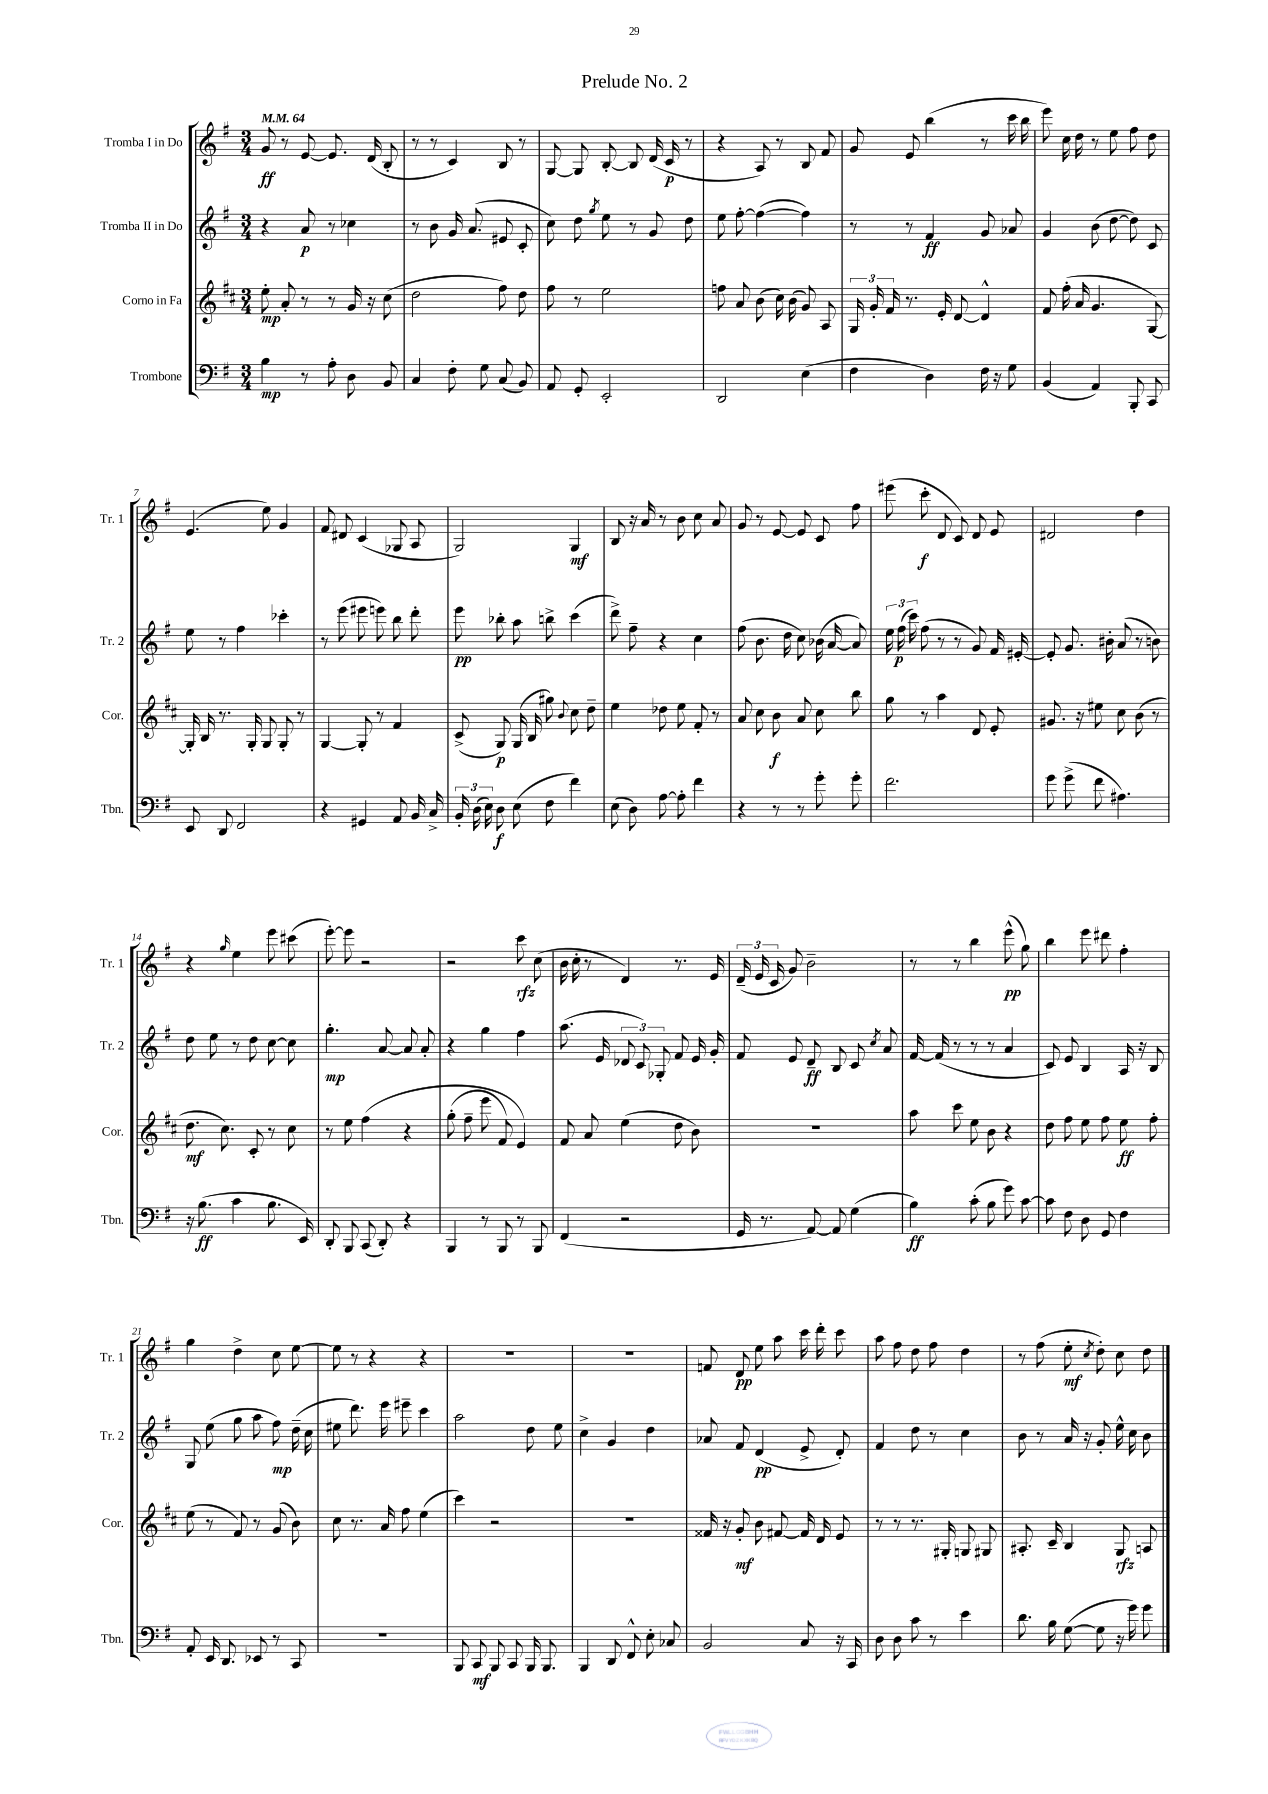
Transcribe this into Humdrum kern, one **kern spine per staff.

**kern	**dynam	**kern	**dynam	**kern	**dynam	**kern	**dynam
*part4	*part4	*part3	*part3	*part2	*part2	*part1	*part1
*staff4	*staff4	*staff3	*staff3	*staff2	*staff2	*staff1	*staff1
*I"Trombone	*	*I"Corno in Fa	*	*I"Tromba II in Do	*	*I"Tromba I in Do	*
*I'Tbn.	*	*I'Cor.	*	*I'Tr. 2	*	*I'Tr. 1	*
*clefF4	*	*clefG2	*	*clefG2	*	*clefG2	*
*k[f#]	*	*k[f#c#]	*	*k[f#]	*	*k[f#]	*
*M3/4	*	*M3/4	*	*M3/4	*	*M3/4	*
*MM64	*	*MM64	*	*MM64	*	*MM64	*
=1	=1	=1	=1	=1	=1	=1	=1
4B\	mp	8ee'\	mp	4r	.	8g/	ff
.	.	8a'/	.	.	.	8r	.
8r	.	8r	.	8a/	p	[8e/	.
8A'\	.	8r	.	8r	.	8.e/]	.
8D\	.	16g/	.	4cc-X\	.	.	.
.	.	16r	.	.	.	(16d/	.
8BB/	.	(8cc#\	.	.	.	8B'/	.
=2	=2	=2	=2	=2	=2	=2	=2
4C/	.	2dd\	.	8r	.	8r	.
.	.	.	.	8b\	.	8r	.
8F#'\	.	.	.	16g/	.	4c/)	.
.	.	.	.	(8.a/	.	.	.
8G\	.	.	.	.	.	.	.
(8C/	.	8ff#\)	.	8e#X/	.	8B/	.
8BB/)	.	8dd\	.	8c'/	.	8r	.
=3	=3	=3	=3	=3	=3	=3	=3
8AA/	.	8ff#\	.	8cc\)	.	[8G/	.
8GG'/	.	8r	.	8dd\	.	8G/]	.
.	.	.	.	8qgg/	.	.	.
2EE'/	.	2ee\	.	8ee\	.	[8B'/	.
.	.	.	.	8r	.	8B/]	.
.	.	.	.	8g/	.	(16d/	.
.	.	.	.	.	.	16c/	p
.	.	.	.	8dd\	.	8r	.
=4	=4	=4	=4	=4	=4	=4	=4
2DD/	.	8ffn\	.	8ee\	.	4r	.
.	.	8a/	.	[8ff#'\	.	.	.
.	.	(8b\	.	(4ff#\_	.	8A/)	.
.	.	16cc#\)	.	.	.	8r	.
.	.	(16b\	.	.	.	.	.
(4E\	.	8g/)	.	4ff#\])	.	8B/	.
.	.	8A/	.	.	.	8f#/	.
=5	=5	=5	=5	=5	=5	=5	=5
4F#\	.	24G/	.	8r	.	8g/	.
.	.	24g'/	.	.	.	.	.
.	.	24f#/	.	.	.	.	.
.	.	8.r	.	8r	.	8e/	.
4D\)	.	.	.	4f#/	ff	(4bb\	.
.	.	16e'/	.	.	.	.	.
.	.	[8d/	.	.	.	.	.
16F#\	.	4d^^/]	.	8g/	.	8r	.
16r	.	.	.	.	.	.	.
8G\	.	.	.	8a-X/	.	16ccc\	.
.	.	.	.	.	.	16bb\	.
=6	=6	=6	=6	=6	=6	=6	=6
(4BB/	.	8f#/	.	4g/	.	8eee\)	.
.	.	(16ff#'\	.	.	.	16cc\	.
.	.	16a/	.	.	.	16dd\	.
4AA/)	.	4.g/	.	(8b\	.	8r	.
.	.	.	.	[8dd\	.	8ee\	.
8BBB'/	.	.	.	8dd\])	.	8ff#\	.
8CC/	.	[8G/)	.	8c/	.	8dd\	.
!!LO:LB:g=z
=7	=7	=7	=7	=7	=7	=7	=7
8EE/	.	16G'/]	.	8ee\	.	(4.e/	.
.	.	16B/	.	.	.	.	.
8DD/	.	8.r	.	8r	.	.	.
2FF#/	.	.	.	4ff#\	.	.	.
.	.	16G'/	.	.	.	.	.
.	.	8G/	.	.	.	8ee\)	.
.	.	8G'/	.	4ccc-X'\	.	4g/	.
.	.	8r	.	.	.	.	.
=8	=8	=8	=8	=8	=8	=8	=8
4r	.	[4G/	.	8r	.	8f#/	.
.	.	.	.	(8eee\	.	8d#X/	.
4GG#X/	.	8G'/]	.	8eee#X\	.	(4c/	.
.	.	8r	.	8eeen\)	.	.	.
8AA/	.	4f#/	.	8bb\	.	8G-X/	.
16BB/	.	.	.	8ddd'\	.	8A/	.
16C^/	.	.	.	.	.	.	.
=9	=9	=9	=9	=9	=9	=9	=9
24BB'/	.	(8c#^/	.	8eee\	pp	2G/)	.
(24D\	.	.	.	.	.	.	.
24E\)	.	.	.	.	.	.	.
8D\	f	8G/)	p	8bb-X'\	.	.	.
(8E\	.	(16G/	.	8aa\	.	.	.
.	.	16B/	.	.	.	.	.
8F#\	.	8gg#X\)	.	8bbn^\	.	.	.
.	.	8qqb/	.	.	.	.	.
4f#\)	.	8cc#\	.	(4ccc\	.	4G/	mf
.	.	8dd~\	.	.	.	.	.
=10	=10	=10	=10	=10	=10	=10	=10
(8E\	.	4ee\	.	8ddd^\)	.	8B/	.
8D\)	.	.	.	8ff#~\	.	16r	.
.	.	.	.	.	.	16a/	.
[8A\	.	8dd-X\	.	4r	.	8r	.
8A'\]	.	8ee\	.	.	.	8b\	.
4f#\	.	8f#'/	.	4cc\	.	8cc\	.
.	.	8r	.	.	.	8a/	.
=11	=11	=11	=11	=11	=11	=11	=11
4r	.	8a/	.	(8ff#\	.	8g/	.
.	.	8cc#\	.	8.b\	.	8r	.
8r	.	8b\	f	.	.	[8e/	.
.	.	.	.	16dd\	.	.	.
8r	.	8a/	.	8cc\)	.	8e/]	.
8g'\	.	8cc#\	.	(16b-X\	.	8c/	.
.	.	.	.	[16a/	.	.	.
8g'\	.	8bb\	.	8a/])	.	8ff#\	.
=12	=12	=12	=12	=12	=12	=12	=12
2.f#\	.	8gg\	.	24ee\	.	(8eee#X\	.
.	.	.	.	(24ff#\	p	.	.
.	.	.	.	24ccc\)	.	.	.
.	.	8r	.	(8ff#\	.	8ccc'\	f
.	.	4aa\	.	8r	.	8d/	.
.	.	.	.	8r	.	8c/)	.
.	.	8d/	.	8g/)	.	8d/	.
.	.	8e'/	.	16f#/	.	8e/	.
.	.	.	.	[16e#X'/	.	.	.
=13	=13	=13	=13	=13	=13	=13	=13
8g\	.	8.g#X/	.	8e#'/]	.	2d#X/	.
(8g^\	.	.	.	8.g/	.	.	.
.	.	16r	.	.	.	.	.
8f#\	.	8ee#X\	.	.	.	.	.
.	.	.	.	16b#X'\	.	.	.
4.A#X\)	.	8cc#\	.	(8a/	.	.	.
.	.	(8b\	.	8r	.	4dd\	.
.	.	8r	.	8bn\)	.	.	.
!!LO:LB:g=z
=14	=14	=14	=14	=14	=14	=14	=14
16r	.	8.dd\	mf	8dd\	.	4r	.
(8.B\	ff	.	.	.	.	.	.
.	.	.	.	8ee\	.	.	.
.	.	8.cc#\)	.	.	.	.	.
.	.	.	.	.	.	16qqgg/	.
4c\	.	.	.	8r	.	4ee\	.
.	.	8c#'/	.	8dd\	.	.	.
8.B\	.	8r	.	[8cc\	.	8eee\	.
.	.	8cc#\	.	8cc\]	.	(8ccc#X\	.
16EE/)	.	.	.	.	.	.	.
=15	=15	=15	=15	=15	=15	=15	=15
8DD'/	.	8r	.	4.gg'\	mp	[8eee'\)	.
8BBB/	.	8ee\	.	.	.	8eee\]	.
(8CC/	.	(4ff#\	.	.	.	2r	.
8DD'/)	.	.	.	[8a/	.	.	.
4r	.	4r	.	8a/]	.	.	.
.	.	.	.	8a'/	.	.	.
=16	=16	=16	=16	=16	=16	=16	=16
4BBB/	.	(8gg'\	.	4r	.	2r	.
.	.	8ff#~\	.	.	.	.	.
8r	.	8eee\	.	4gg\	.	.	.
8BBB/	.	8f#/)	.	.	.	.	.
8r	.	4e/)	.	4ff#\	.	8ccc\	rfz
8BBB/	.	.	.	.	.	(8cc\	.
=17	=17	=17	=17	=17	=17	=17	=17
(4FF#/	.	8f#/	.	(8.aa\	.	16b\	.
.	.	.	.	.	.	16cc'\	.
.	.	8a/	.	.	.	8r	.
.	.	.	.	16e/	.	.	.
2r	.	(4ee\	.	12d-X/	.	4d/)	.
.	.	.	.	12c/)	.	.	.
.	.	.	.	12G-X'/	.	.	.
.	.	8dd\	.	8f#/	.	8.r	.
.	.	8b\)	.	16e/	.	.	.
.	.	.	.	16g'/	.	16e/	.
=18	=18	=18	=18	=18	=18	=18	=18
16GG/	.	2.r	.	8f#/	.	(24d~/	.
.	.	.	.	.	.	24e/	.
8.r	.	.	.	.	.	.	.
.	.	.	.	.	.	24c/	.
.	.	.	.	8e/	.	8g/)	.
[8AA/)	.	.	.	8d~/	ff	2b~\	.
8AA/]	.	.	.	8B/	.	.	.
(4G\	.	.	.	8c/	.	.	.
.	.	.	.	8qcc/	.	.	.
.	.	.	.	8a/	.	.	.
=19	=19	=19	=19	=19	=19	=19	=19
4B\)	ff	8aa\	.	[16f#/	.	8r	.
.	.	.	.	(16f#/]	.	.	.
.	.	8ccc#\	.	8r	.	8r	.
(8c'\	.	8ee\	.	8r	.	4bb\	.
8B\	.	8b\	.	8r	.	.	.
8g\)	.	4r	.	4a/	.	(8eee^^\	pp
[8c\	.	.	.	.	.	8gg\)	.
=20	=20	=20	=20	=20	=20	=20	=20
8c\]	.	8dd\	.	8c/)	.	4bb\	.
8F#\	.	8ff#\	.	8e/	.	.	.
8D\	.	8ee\	.	4B/	.	8eee\	.
8GG/	.	8ff#\	.	.	.	8ddd#X\	.
4F#\	.	8ee\	ff	16A/	.	4ff#'\	.
.	.	.	.	16r	.	.	.
.	.	8ff#'\	.	8B/	.	.	.
!!LO:LB:g=z
=21	=21	=21	=21	=21	=21	=21	=21
8AA'/	.	(8ee\	.	8G/	.	4gg\	.
16EE/	.	8r	.	(8ee\	.	.	.
8.DD/	.	.	.	.	.	.	.
.	.	8f#/)	.	8gg\	.	4dd^\	.
8EE-X/	.	8r	.	8aa\	.	.	.
8r	.	(8g/	.	8ff#\)	mp	8cc\	.
8CC/	.	8b\)	.	(16dd~\	.	[8ee\	.
.	.	.	.	16cc\	.	.	.
=22	=22	=22	=22	=22	=22	=22	=22
2.r	.	8cc#\	.	8ee#X\	.	8ee\]	.
.	.	8.r	.	8.ddd\)	.	8r	.
.	.	.	.	.	.	4r	.
.	.	16a/	.	16eee\	.	.	.
.	.	8ff#\	.	8eee#X~\	.	.	.
.	.	(4ee\	.	4ccc\	.	4r	.
=23	=23	=23	=23	=23	=23	=23	=23
8BBB/	.	4ccc#\)	.	2aa\	.	2.r	.
8CC/	mf	.	.	.	.	.	.
8BBB/	.	2r	.	.	.	.	.
8CC/	.	.	.	.	.	.	.
16BBB/	.	.	.	8dd\	.	.	.
8.BBB/	.	.	.	.	.	.	.
.	.	.	.	8ee\	.	.	.
=24	=24	=24	=24	=24	=24	=24	=24
4BBB/	.	2.r	.	4cc^\	.	2.r	.
8DD/	.	.	.	4g/	.	.	.
8FF#^^/	.	.	.	.	.	.	.
8E'\	.	.	.	4dd\	.	.	.
8C-X/	.	.	.	.	.	.	.
=25	=25	=25	=25	=25	=25	=25	=25
2BB/	.	16f##X/	.	8a-X/	.	8fn/	.
.	.	16r	.	.	.	.	.
.	.	8g'/	mf	8f#/	.	8d/	pp
.	.	8b\	.	(4d/	pp	8ee\	.
.	.	[8f#X/	.	.	.	8aa\	.
8C/	.	16f#/]	.	8e^/	.	16ccc\	.
.	.	16d/	.	.	.	16ddd'\	.
16r	.	8e/	.	8d'/)	.	8ccc\	.
16CC/	.	.	.	.	.	.	.
=26	=26	=26	=26	=26	=26	=26	=26
8D\	.	8r	.	4f#/	.	8aa\	.
8D\	.	8r	.	.	.	8ff#\	.
8c\	.	8.r	.	8dd\	.	8dd\	.
8r	.	.	.	8r	.	8ff#\	.
.	.	16G#X'/	.	.	.	.	.
4e\	.	8Gn/	.	4cc\	.	4dd\	.
.	.	8G#X/	.	.	.	.	.
=27	=27	=27	=27	=27	=27	=27	=27
8.d\	.	8.A#X'/	.	8b\	.	8r	.
.	.	.	.	8r	.	(8ff#\	.
16B\	.	16c#~/	.	.	.	.	.
([8G\	.	4B/	.	16a/	.	8ee'\	mf
.	.	.	.	16r	.	.	.
.	.	.	.	.	.	8qcc/	.
8G\]	.	.	.	8g'/	.	8dd'\)	.
16r	.	8G/	rfz	16ee^^\	.	8cc\	.
16g\)	.	.	.	16cc\	.	.	.
8g\	.	8An/	.	8b\	.	8dd\	.
==	==	==	==	==	==	==	==
*-	*-	*-	*-	*-	*-	*-	*-
